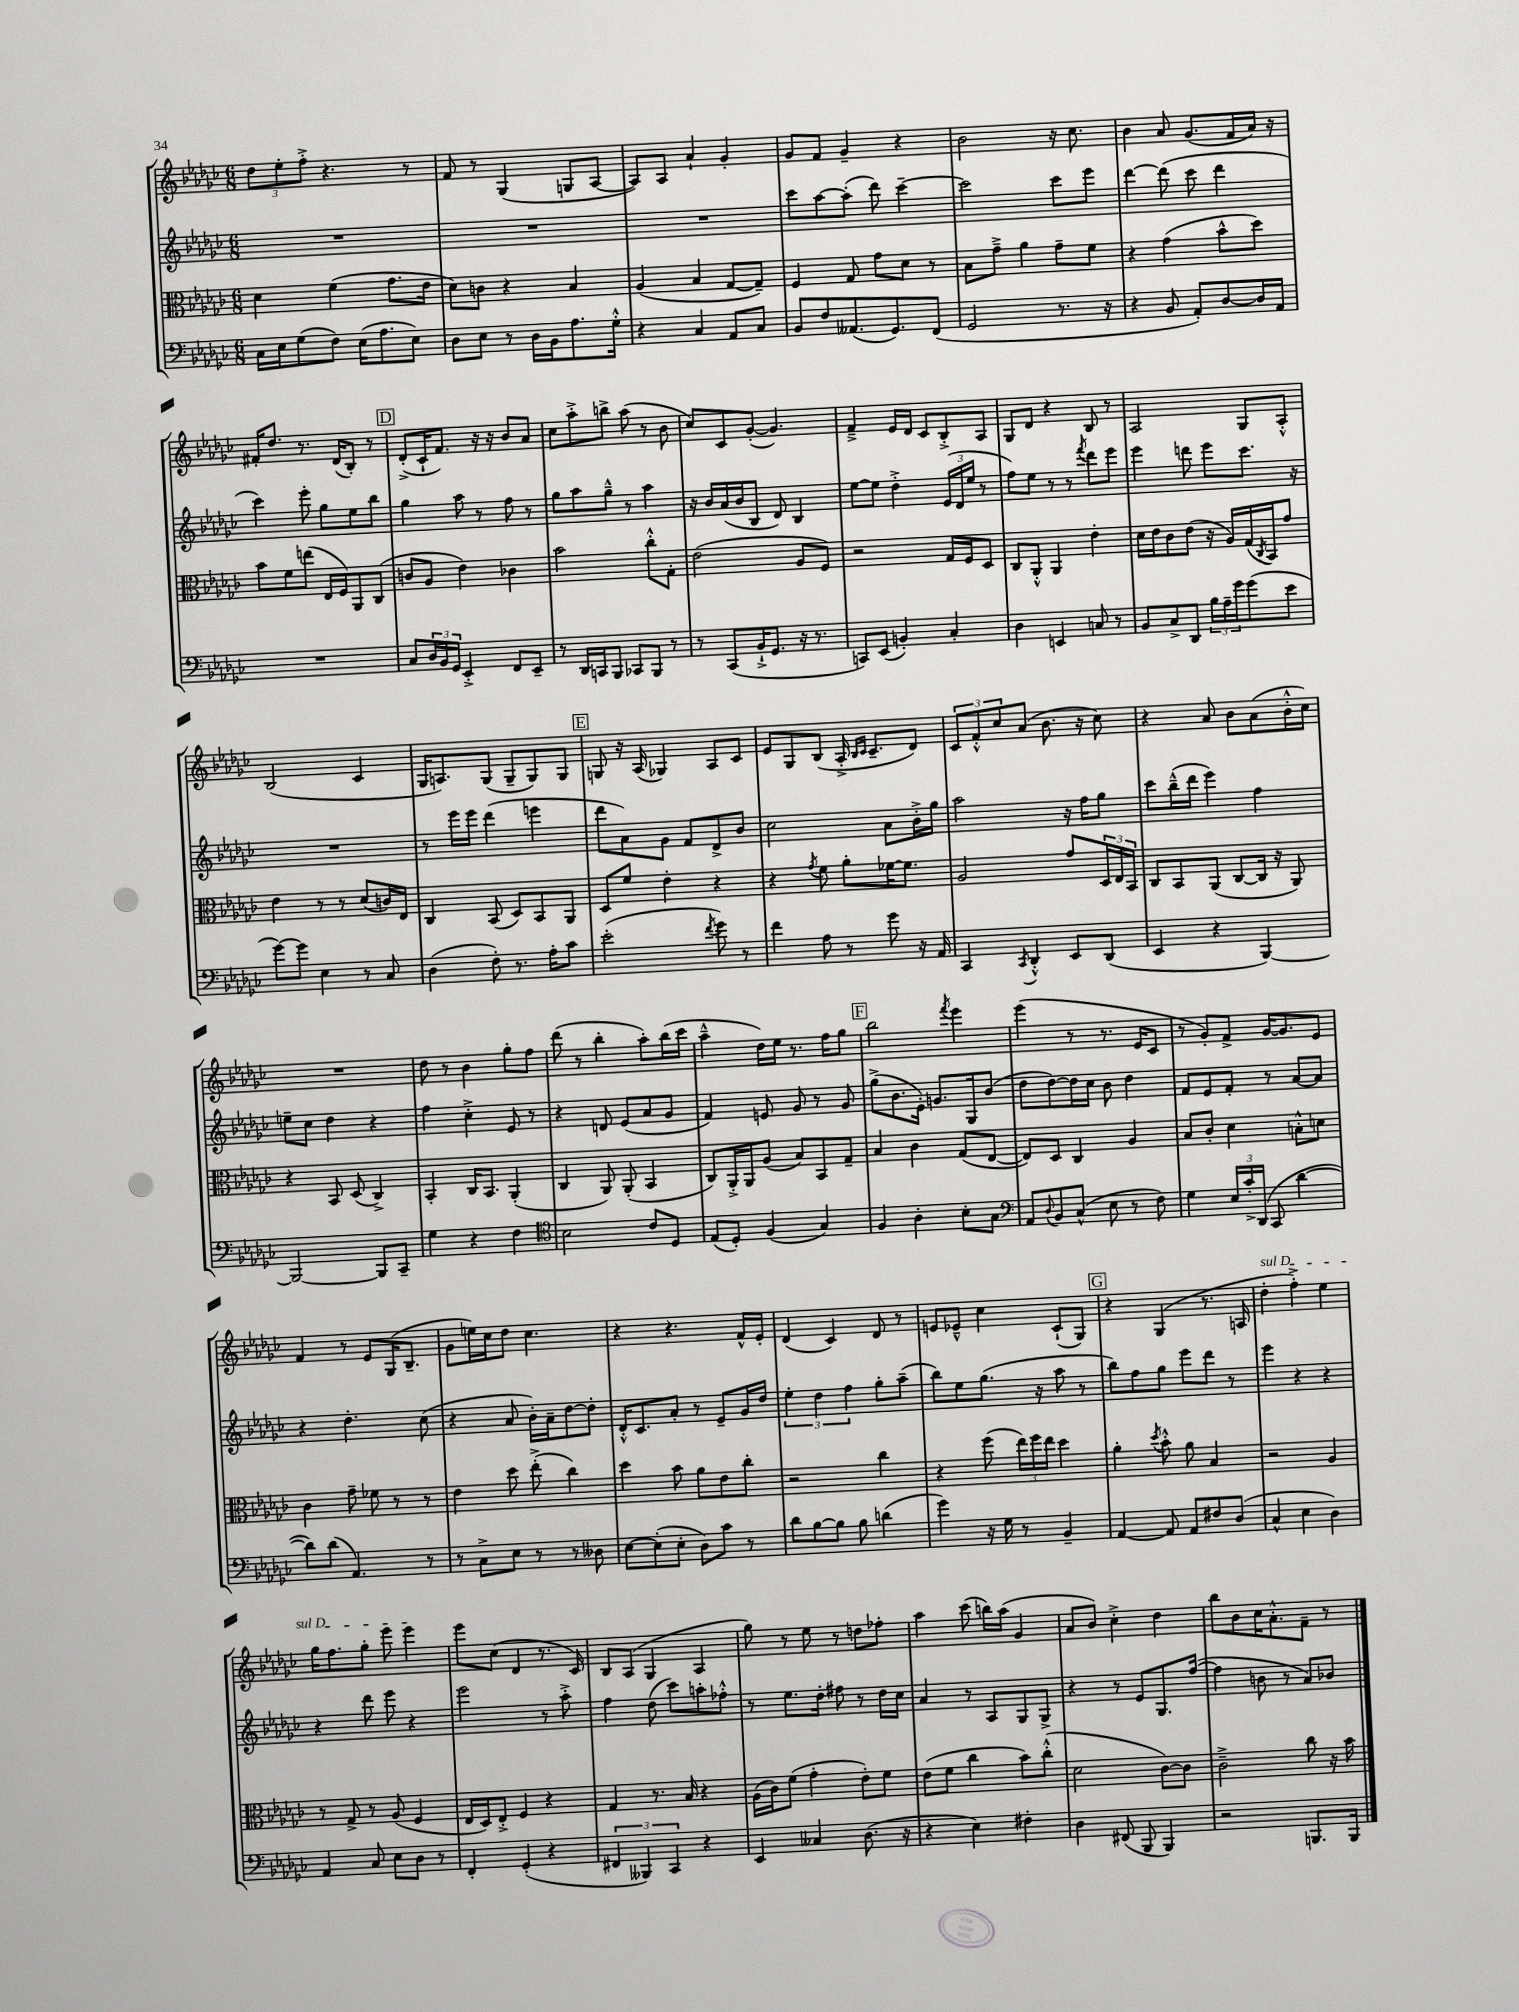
<<
\new StaffGroup <<
\new Staff = "s0" {
    \clef treble \key ges \major \numericTimeSignature \time 6/8
    \tuplet 3/2 { des''8 ees''8-. f''8-.-> } r4. r8 |
    f'8 r8 ges4( g8 aes8~ |
    aes8) aes8 aes'4-! ges'4-. |
    ges'8 f'8 ges'4-- r4 |
    bes'2 r16 ces''8. |
    bes'4 aes'8 ges'8.( f'16 aes'16) r16 |
    fis'16-. des''8. r8. des'16( bes8-.) r8 |
    \mark \markup { \box "D" } des'8-.->( ces'16-! f'8.) r16 r16 bes'8 aes'8 |
    ces''8 aes''8-.-> b''8-> aes''8( r8 bes'8 |
    ces''8) ces'8 ges'8~-.( ges'4.) |
    f'4---> ees'16 des'16 ces'8 bes8-.-> aes8 |
    ges8 des'8 r4 bes8 r8 |
    aes2 ges8 aes8-.-^ |
    bes2( ces'4 |
    ges16 a8.) ges8( ges8-- ges8) ges8 |
    \mark \markup { \box "E" } g8 r16 aes16( ges4) aes8 ces'8 |
    ees'8 ges8 bes8( aes16-.-> \grace { bes16 ces'16 } ces'8.-- des'8) |
    \tuplet 3/2 { ces'8 f'8-.-^ ces''8 } aes'8( bes'8. r16 ces''8) |
    r4 aes'8 bes'8 aes'8( bes'16-.-^ ces''16) |
    R2. |
    des''8 r8 bes'4 ges''8-. f''8 |
    des'''8( r8 bes''4-. aes''8-.) bes''16( ces'''16 |
    aes''4---^ des''16) ees''16 r8. f''16 ges''8 |
    \mark \markup { \box "F" } bes''2 \acciaccatura { f'''8 } ees'''4 |
    ees'''4( r8 r8. ees'16 ces'8 |
    r8 ges'8-.) f'8-> ges'16~ ges'8. ees'8 |
    f'4 r8 ees'8 ges16( bes8.-- |
    ges'8 e''16) ces''16 des''8 ces''4. |
    r4 r4. f'16-^ ees'16-. |
    des'4( ces'4) des'8 r8 |
    e'8 ees'8---^ ces''4 ces'8-!( ges8) |
    \mark \markup { \box "G" } r4 ges4( r8. a16 |
    \once \override TextSpanner.bound-details.left.text = \markup { \italic "sul D" } des''4-.\startTextSpan f''4-.->) ees''4 |
    ges''16 f''8. ges''8-. ees'''8 ees'''4\stopTextSpan |
    ees'''8 ces''8( des'4 r8. ces'16) |
    bes8 aes8( ges4 aes4 |
    ges''8) r8 ees''8 r8 d''8 fes''8-. |
    aes''4 ces'''8( b''16) aes''16( ges'4 |
    aes'8 bes'8) ces''4-.-> des''4 |
    bes''8 bes'8 ces''16 aes'8.-.-^ f'8-- r8 \bar "|." |
}
\new Staff = "s1" {
    \clef treble \key ges \major \numericTimeSignature \time 6/8
    R2. |
    R2. |
    R2. |
    ces'''8 aes''8~ aes''8-.( des'''8) ces'''4~-- |
    ces'''2 ces'''8 ees'''8 |
    des'''4~ des'''8( ces'''8 des'''4 |
    ces'''4) ees'''8-. ges''8 ees''8 bes''8 |
    \mark \markup { \box "D" } ges''4 aes''8 r8 f''8 r8 |
    ges''8 aes''8 ges''8---^ r8 aes''4 |
    r16 bes'16 aes'16( bes'16 bes8 des'8) bes4 |
    ees''8~ ees''8 des''4-.-> \tuplet 3/2 { ees'16( des'16 ees''16 } r8 |
    f''8) ees''8 r8 r8 \acciaccatura { f'''8 } des'''8 ees'''8 |
    ees'''4 d'''8 ees'''8 ces'''8. r16 |
    R2. |
    r8 ees'''16 ees'''16 des'''4( e'''4 |
    \mark \markup { \box "E" } des'''8 aes'8) ges'8 f'8 des'8-> bes'8 |
    ces''2 aes'8 bes'16-.-> ges''16 |
    aes''2 r16 f''16 ges''8 |
    ces'''8 bes''16---^( des'''16 ees'''4) f''4 |
    e''8-- ces''8 des''4 r4 |
    f''4 ces''4-.-> ees'8 r8 |
    r4 d'8 ees'8( aes'8 ges'8 |
    f'4) e'8 ges'8 r8 ges'8 |
    \mark \markup { \box "F" } ges''8->( bes'8. ees'16-.) g'8. ges16 bes'8( |
    des''8 des''8~) des''16 ces''16 bes'8 des''4 |
    f'8 ees'8 f'8-. r8 aes'8~ aes'8 |
    r4 des''4.-. ces''8( |
    r4 aes'8 bes'16-.) aes'16-- des''8~ des''8-. |
    des'16-.-^ ces'8. aes'8-. r8 ees'8-- ges'16 des''16 |
    \tuplet 3/2 { ees''4-. des''4 f''4 } ges''8-. aes''8--( |
    bes''8) ees''8 ges''8.( r16 aes''8 r8 |
    \mark \markup { \box "G" } bes''8) f''8 ges''8 ees'''8 des'''8 r8 |
    ees'''4 r4 r4 |
    r4 des'''8 ees'''8 r4 |
    ees'''2 r8 aes''8-.-> |
    f''4 des''8( ces'''8) a''8-. fes''8-.-^ |
    r8 ees''8. des''16-. fis''8 r8 des''16 ces''16 |
    aes'4 r8 aes8 ges8 ges8-> |
    r4 r8 ees'8 ges8. f''16~( |
    f''4 b'8 r8 aes'8) bes'8 \bar "|." |
}
\new Staff = "s2" {
    \clef alto \key ges \major \numericTimeSignature \time 6/8
    des'4 f'4( ges'8. ees'16 |
    des'8) c'8 r4 bes4 |
    aes4( bes4 ges8~ ges8--) |
    f4 ges8 ges'8 des'8 r8 |
    bes8 ges'8---> aes'4 ges'8-- f'8 |
    r4 ges'4( bes'8-^ des''8) |
    bes'8 f'8 e''8( ees16 f16) aes,8 ces8( |
    \mark \markup { \box "D" } c'8 aes8 ees'4) ces'4 |
    bes'2 ces''8-.-^ ges8-. |
    ees'2( aes8 f8) |
    r2 ges16 f16 des8 |
    ces8 aes,8-.-^ aes,4 ees'4-. |
    des'16 ees'16 ces'8 ees'8( r16 aes16) ges16( \acciaccatura { ces8 } bes,16) ges'8 |
    ees'4 r8 r8 des'8( c'16) ees16 |
    ces4 bes,8( des8) bes,8 aes,8 |
    \mark \markup { \box "E" } des8 f'8 ees'4-. r4 |
    r4 \acciaccatura { ges'8 } f'8 aes'8-. fes'16~ fes'8. |
    aes2 ges'8 \tuplet 3/2 { des16 ees16 bes,16 } |
    ces8 bes,8 aes,8( ces8~ ces16 r16 aes,8) |
    r4 bes,8 des8( ces4->) |
    bes,4-. ces16 bes,8. aes,4-.( |
    ces4 aes,8) aes,8-.( bes,4 |
    ces8) aes,16-.-> aes,16 aes8( bes8) bes,8 ges8-- |
    \mark \markup { \box "F" } bes4 ces'4 ges8( ees8~ |
    ees8) des8 ces4 aes4 |
    bes8 ces'8-. des'4 b8-.-^ d'8 |
    ces'4 ges'8-- fes'8 r8 r8 |
    ees'4 des''8 ees''8-.->( ces''4) |
    des''4 bes'8 aes'8 ees'8 ces''8-. |
    r2 ces''4 |
    r4 f''8( \tuplet 3/2 { ees''16) f''16 ees''16 } des''4 |
    \mark \markup { \box "G" } aes'4-. \acciaccatura { des''8 } bes'8-.-^ aes'8 bes4 |
    r2 aes4 |
    r8 ges8-> r8 aes8( f4 |
    ees16 des16) ees8-.-> f4 r4 |
    ges4 r8. bes16 r4 |
    aes16( ces'16) f'8( ges'4-. ees'8-.) f'8 |
    ees'8( f'8 ces''4 bes'8) ces''8-.-^( |
    des'2 ces'8~) ces'8 |
    ces'2---> ces''8 r16 bes'16 \bar "|." |
}
\new Staff = "s3" {
    \clef bass \key ges \major \numericTimeSignature \time 6/8
    ces16 ees16 ges8( f8) ees16( aes8. ees8) |
    des8 ees8 r8 des16 bes,16 aes8. ges16-.-^ |
    r4 ces4 aes,8 ces8 |
    bes,8 f8 aeses,8.( ges,8.) f,8( |
    ges,2 r8. r16 |
    r4 bes,8 aes,8-.) des8~ des16 aes,16 |
    R2. |
    \mark \markup { \box "D" } ces8 \tuplet 3/2 { des16 bes,16 ges,16 } ees,4-.-> f,8 ees,8-- |
    r8 des,16 c,16 bes,,8 ces,8 bes,,8 r8 |
    r8 ces,8( bes,16-!-> ges,8. r16 r8. |
    c,8) ees,8( b,4-.) ces4-. |
    des4 e,4 c8 r8 |
    bes,8 ces8-> des,8 \tuplet 3/2 { bes16 aes16-- ges'16 } ges'8( ees'8 |
    ges'8~) ges'8 ees4 r8 ces8 |
    des4( f8-.) r8. aes16-. ces'8 |
    \mark \markup { \box "E" } ees'2-.( \acciaccatura { f'8 } ges'8) r8 |
    f'4 aes8 r8 ges'8 r16 aes,16 |
    ces,4 \acciaccatura { ces,8 } des,4-.-^ ees,8 des,8( |
    ees,4 r4 bes,,4~) |
    bes,,2~ bes,,8 ces,8-- |
    ges4 r4 f4 |
    \clef tenor bes2 ces'8 des8 |
    ees8( des8-.) f4( ges4) |
    \mark \markup { \box "F" } f4 aes4-. bes8-. ges8 |
    \clef bass aes,8 \appoggiatura { des8 } bes,8 ces8-^( ees8 r8 f8) |
    ges4 \tuplet 3/2 { ees16 ces'16-.-> des,16( } ces,8 des'4~ |
    des'8) des'8( aes,4.) r8 |
    r8 ces8-> ees8 r8 r8 deses8 |
    ees8~ ees8-.( ees8-. des8) ces'8 r8 |
    des'8 bes8~ bes8 bes8 d'4( |
    ges'4) r16 ges16 r8 bes,4-- |
    \mark \markup { \box "G" } aes,4~ aes,8 aes,8 fis8 des8( |
    ces4-^ ees4 des4) |
    aes,4 ces8 ees8 des8 r8 |
    f,4-. ges,4-.( r4 |
    \tuplet 3/2 { fis,4 beses,,4) ces,4 } r4 |
    ees,4 ceses4 des8.( r16 |
    r4 ees4) fis4-. |
    des4 fis,8( bes,,8 bes,,4) |
    r2 b,,8. b,,16 \bar "|." |
}
>>
>>
\layout { \context { \Score \remove "Bar_number_engraver" } }
